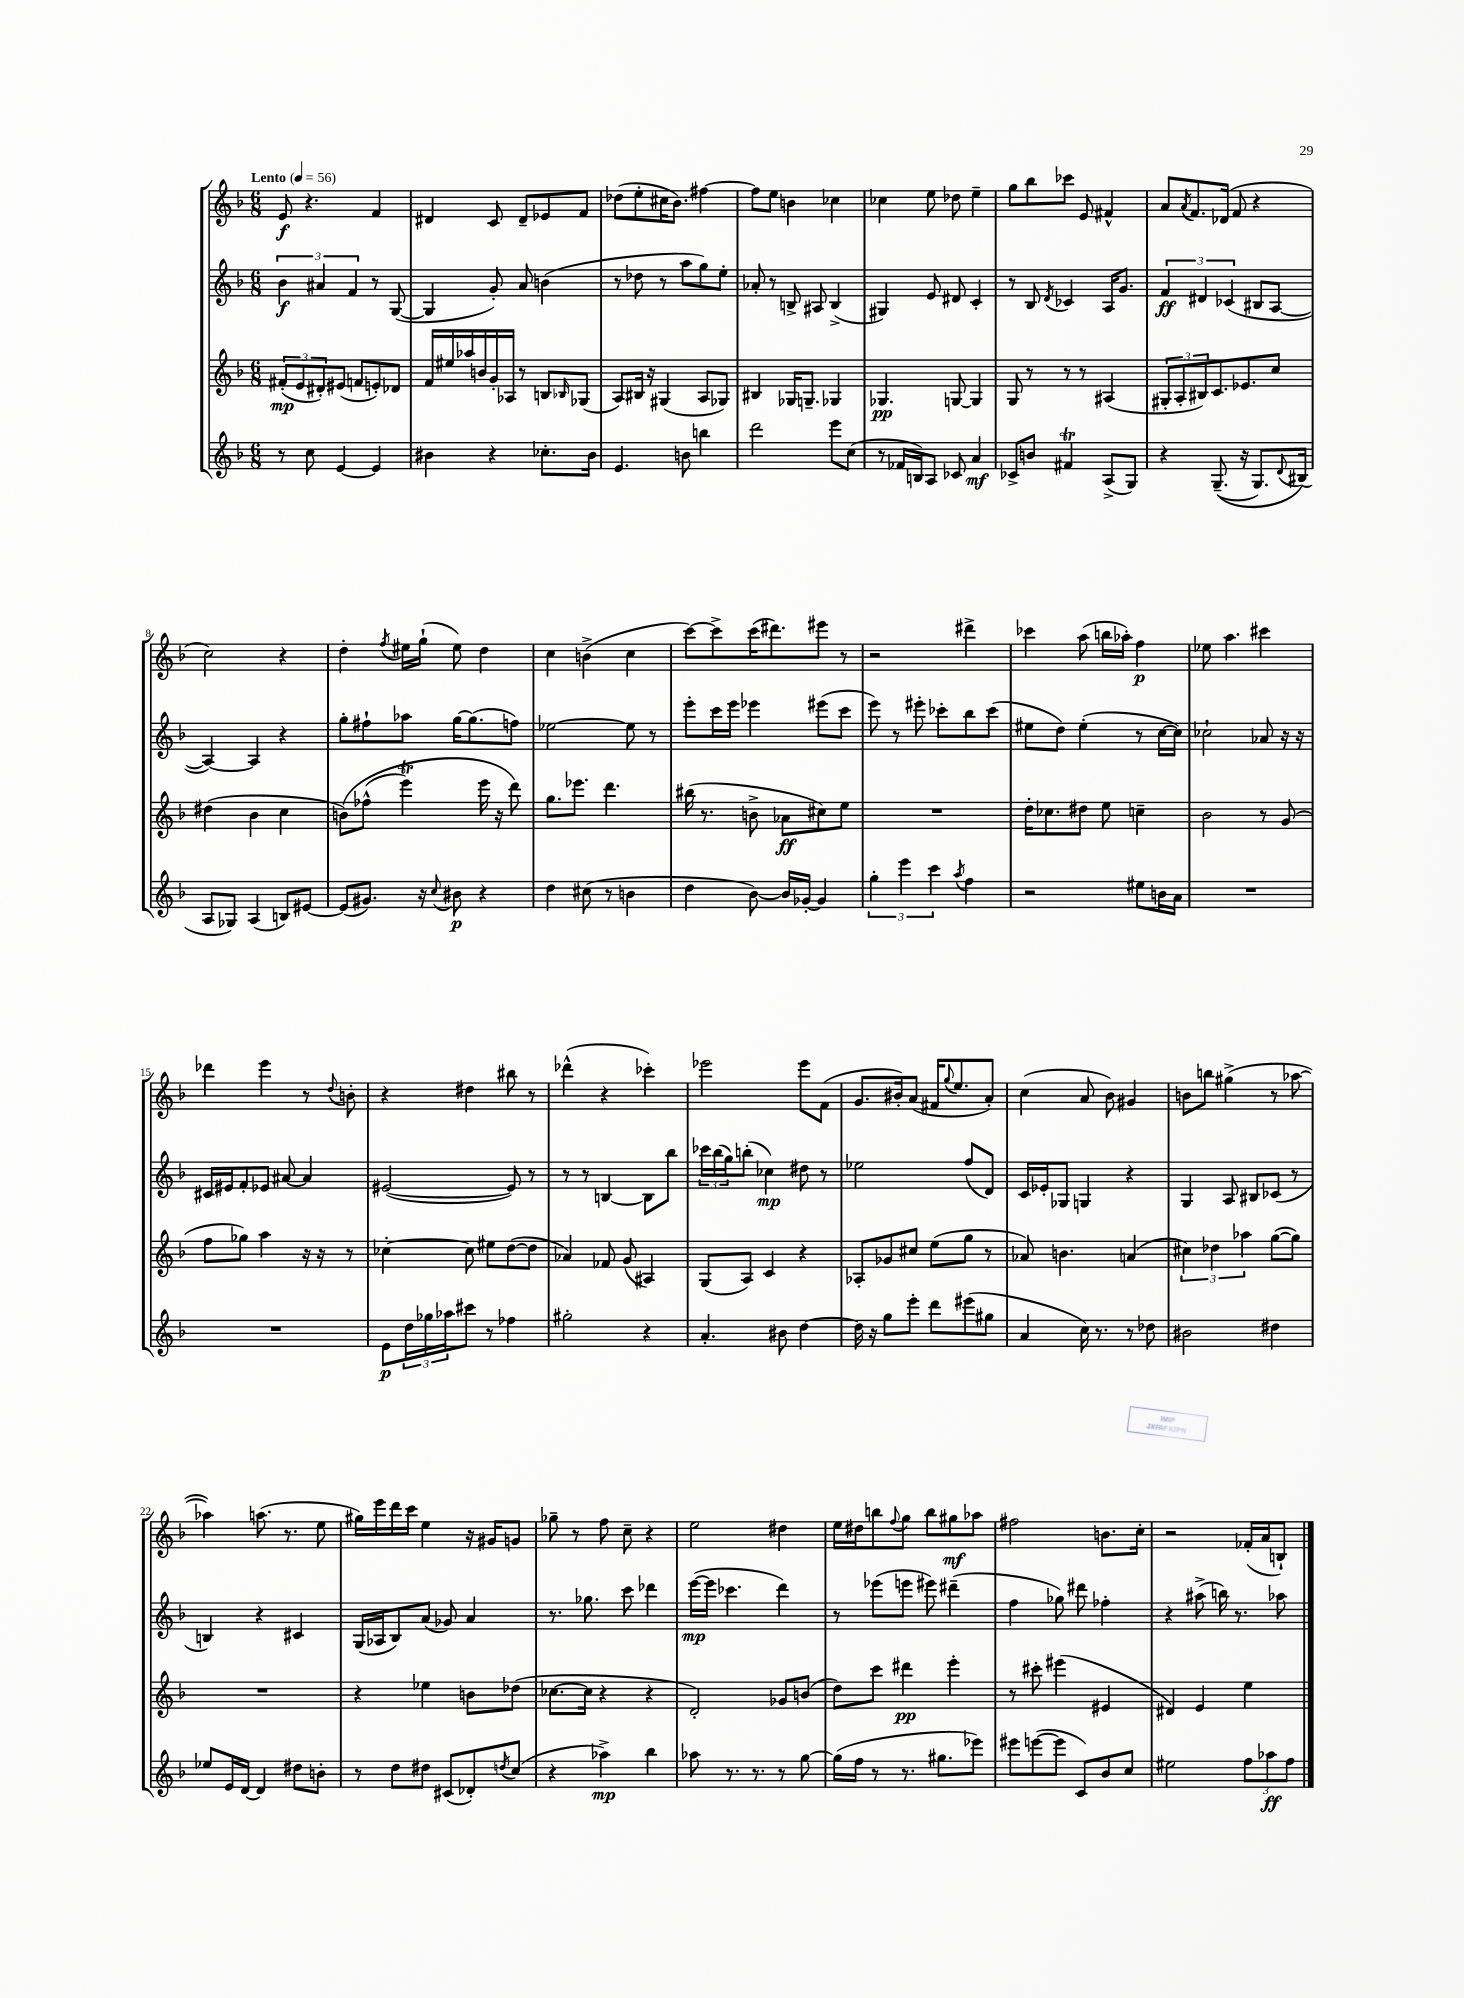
<<
\new StaffGroup <<
\new Staff = "s0" {
    \clef treble \key f \major \numericTimeSignature \time 6/8 \tempo "Lento" 4 = 56
    e'8\f r4. f'4 |
    dis'4 c'8 dis'8-- ees'8 f'8 |
    des''8( e''8-. cis''16 bes'8.) fis''4~ |
    fis''8 e''8 b'4 ces''4 |
    ces''4 e''8 des''8 e''4-- |
    g''8 bes''8 ces'''8 e'8 fis'4-^ |
    a'8 \acciaccatura { a'8 } f'8. des'16( f'8 r4 |
    c''2) r4 |
    d''4-. \acciaccatura { f''8 } eis''16 g''16-!( eis''8) d''4 |
    c''4 b'4->( c''4 |
    c'''8~) c'''8-> c'''16( dis'''8.) eis'''8 r8 |
    r2 dis'''4-> |
    ces'''4 a''8( b''16 aes''16-.) f''4\p |
    ees''8 a''4. cis'''4 |
    des'''4 e'''4 r8 \appoggiatura { d''8 } b'8-. |
    r4 dis''4 bis''8 r8 |
    des'''4-^( r4 ces'''4-.) |
    ees'''2 ees'''8 f'8( |
    g'8. bis'16-.) a'8( fis'16 \appoggiatura { g''8 } e''8. a'8-.) |
    c''4( a'8 bes'8) gis'4 |
    b'8 b''8 gis''4->( r8 aes''8~ |
    aes''4) a''8.( r8. e''8 |
    gis''16) e'''16 d'''16 c'''16 e''4 r16 gis'16 g'8 |
    ges''8-- r8 f''8 c''8-- r4 |
    e''2 dis''4 |
    e''16 dis''16 b''8 \appoggiatura { f''8 } g''8 b''8 gis''8\mf aes''8 |
    fis''2 b'8. c''16-. |
    r2 fes'16-.( a'16 b8-!) \bar "|." |
}
\new Staff = "s1" {
    \clef treble \key f \major \numericTimeSignature \time 6/8
    \tuplet 3/2 { bes'4\f ais'4 f'4 } r8 g8~( |
    g4 g'8-.) a'8 b'4( |
    r8 des''8 r8 a''8 g''8) e''8-. |
    aes'8-. r8 b8-> ais8 b4->( |
    gis4) e'8 dis'8 c'4-. |
    r8 bes8 \acciaccatura { d'8 } ces'4 a16 g'8. |
    \tuplet 3/2 { f'4\ff dis'4 ces'4( } bis8 a8~ |
    a4~) a4 r4 |
    g''8-. fis''8-! aes''8 g''16~ g''8.( f''8) |
    ees''2~ ees''8 r8 |
    e'''8-. c'''16 e'''16 ees'''4 eis'''8( c'''8 |
    e'''8) r8 eis'''8-. ces'''8-. bes''8 ces'''8( |
    eis''8 d''8) eis''4-.( r8 c''16~ c''16) |
    ces''2-! aes'8 r16 r16 |
    cis'16 eis'16 f'8-. ees'8 ais'8~ ais'4 |
    eis'2~( eis'8) r8 |
    r8 r8 b4~ b8 bes''8 |
    \tuplet 3/2 { ces'''16 bes''16( g''16) } b''8-.( ces''4\mp) dis''8 r8 |
    ees''2 f''8( d'8) |
    c'16 ees'16-. ges8 g4 r4 |
    g4 a8 bis8 ces'8( r8 |
    b4) r4 cis'4 |
    g16( aes16 bes8) a'8( ges'8) a'4 |
    r8. ges''8. c'''8 des'''4 |
    e'''16~\mp( e'''16 ces'''4. d'''4) |
    r8 ees'''8( e'''8 eis'''8) dis'''4--( |
    f''4 ges''8) dis'''8 fes''4-. |
    r4 ais''8->( b''16) r8. aes''8 \bar "|." |
}
\new Staff = "s2" {
    \clef treble \key f \major \numericTimeSignature \time 6/8
    \tuplet 3/2 { fis'8-.\mp( e'8 dis'8-.) } eis'8( f'8 e'8-.) des'8 |
    f'16 eis''16 aes''16 b'16 g'16-. aes16 r8 b8 \grace { bes16 } ges8( |
    a8) bis16 r16 gis4( a8 ges8) |
    bis4 ges16 g8.-- ges4 |
    ges4.\pp g8~ g4 |
    g8 r8 r8 r8 ais4( |
    \tuplet 3/2 { gis8-. a8-. bis8) } c'8. ees'8. c''8 |
    dis''4( bes'4 c''4 |
    b'8)\( fes''8-^( e'''4\trill) e'''16 r16 d'''8\) |
    g''8. ees'''8. d'''4. |
    bis''16( r8. b'8-> aes'8\ff cis''8) e''8 |
    R2. |
    d''16-. ces''8. dis''8 e''8 c''4-- |
    bes'2 r8 g'8( |
    f''8 ges''8) a''4 r16 r16 r8 |
    ces''4~-. ces''8 eis''8 d''8~( d''8 |
    aes'4) fes'8 g'8( ais4) |
    g8( a8) c'4 r4 |
    aes8-. ges'8 cis''8 e''8( g''8 r8 |
    aes'8) b'4. a'4( |
    \tuplet 3/2 { cis''4) des''4 aes''4 } g''8~( g''8) |
    R2. |
    r4 ees''4 b'8 des''8( |
    ces''8.~ ces''16 r4 r4 |
    d'2-.) ges'8 b'8( |
    d''8) c'''8 dis'''4\pp e'''4-. |
    r8 cis'''8-. eis'''4( eis'4 |
    dis'4) e'4 e''4 \bar "|." |
}
\new Staff = "s3" {
    \clef treble \key f \major \numericTimeSignature \time 6/8
    r8 c''8 e'4~ e'4 |
    bis'4 r4 ces''8.-. bis'16 |
    e'4. b'8 b''4 |
    d'''2 e'''8 c''8( |
    r8 fes'16 b16) a8 ces'8 a'4\mf |
    ces'8-> b'8 fis'4\trill a8->( g8) |
    r4 g8.--(\( r16 g8.) \appoggiatura { d'8 } bis16(\) |
    a8 ges8) a4( b8) eis'8~ |
    eis'8( gis'8.) r16 \appoggiatura { c''8 } bis'8\p r4 |
    d''4 cis''8( r8 b'4 |
    d''4 bes'8~) bes'16 ges'16~-. ges'4 |
    \tuplet 3/2 { g''4-. e'''4 c'''4 } \acciaccatura { a''8 } f''4 |
    r2 eis''8 b'16 a'16 |
    R2. |
    R2. |
    e'8\p \tuplet 3/2 { d''16 ges''16 aes''16 } cis'''8 r8 fes''4 |
    gis''2-. r4 |
    a'4.-. bis'8 d''4~ |
    d''16 r16 g''8 e'''8-. d'''8 eis'''8( gis''8 |
    a'4 c''16) r8. r8 des''8 |
    bis'2 dis''4 |
    ees''8 e'16 d'16~ d'4 dis''8 b'8-. |
    r8 d''8 dis''8 cis'8( des'8-.) \acciaccatura { d''8 } c''8( |
    r4 aes''4->\mp) bes''4 |
    aes''8 r8. r8. r8 g''8~ |
    g''16( f''16 r8 r8. gis''8. ees'''8) |
    eis'''8 e'''8~( e'''8 c'8) bes'8 c''8 |
    eis''2 \tuplet 3/2 { f''8 aes''8\ff f''8 } \bar "|." |
}
>>
>>
